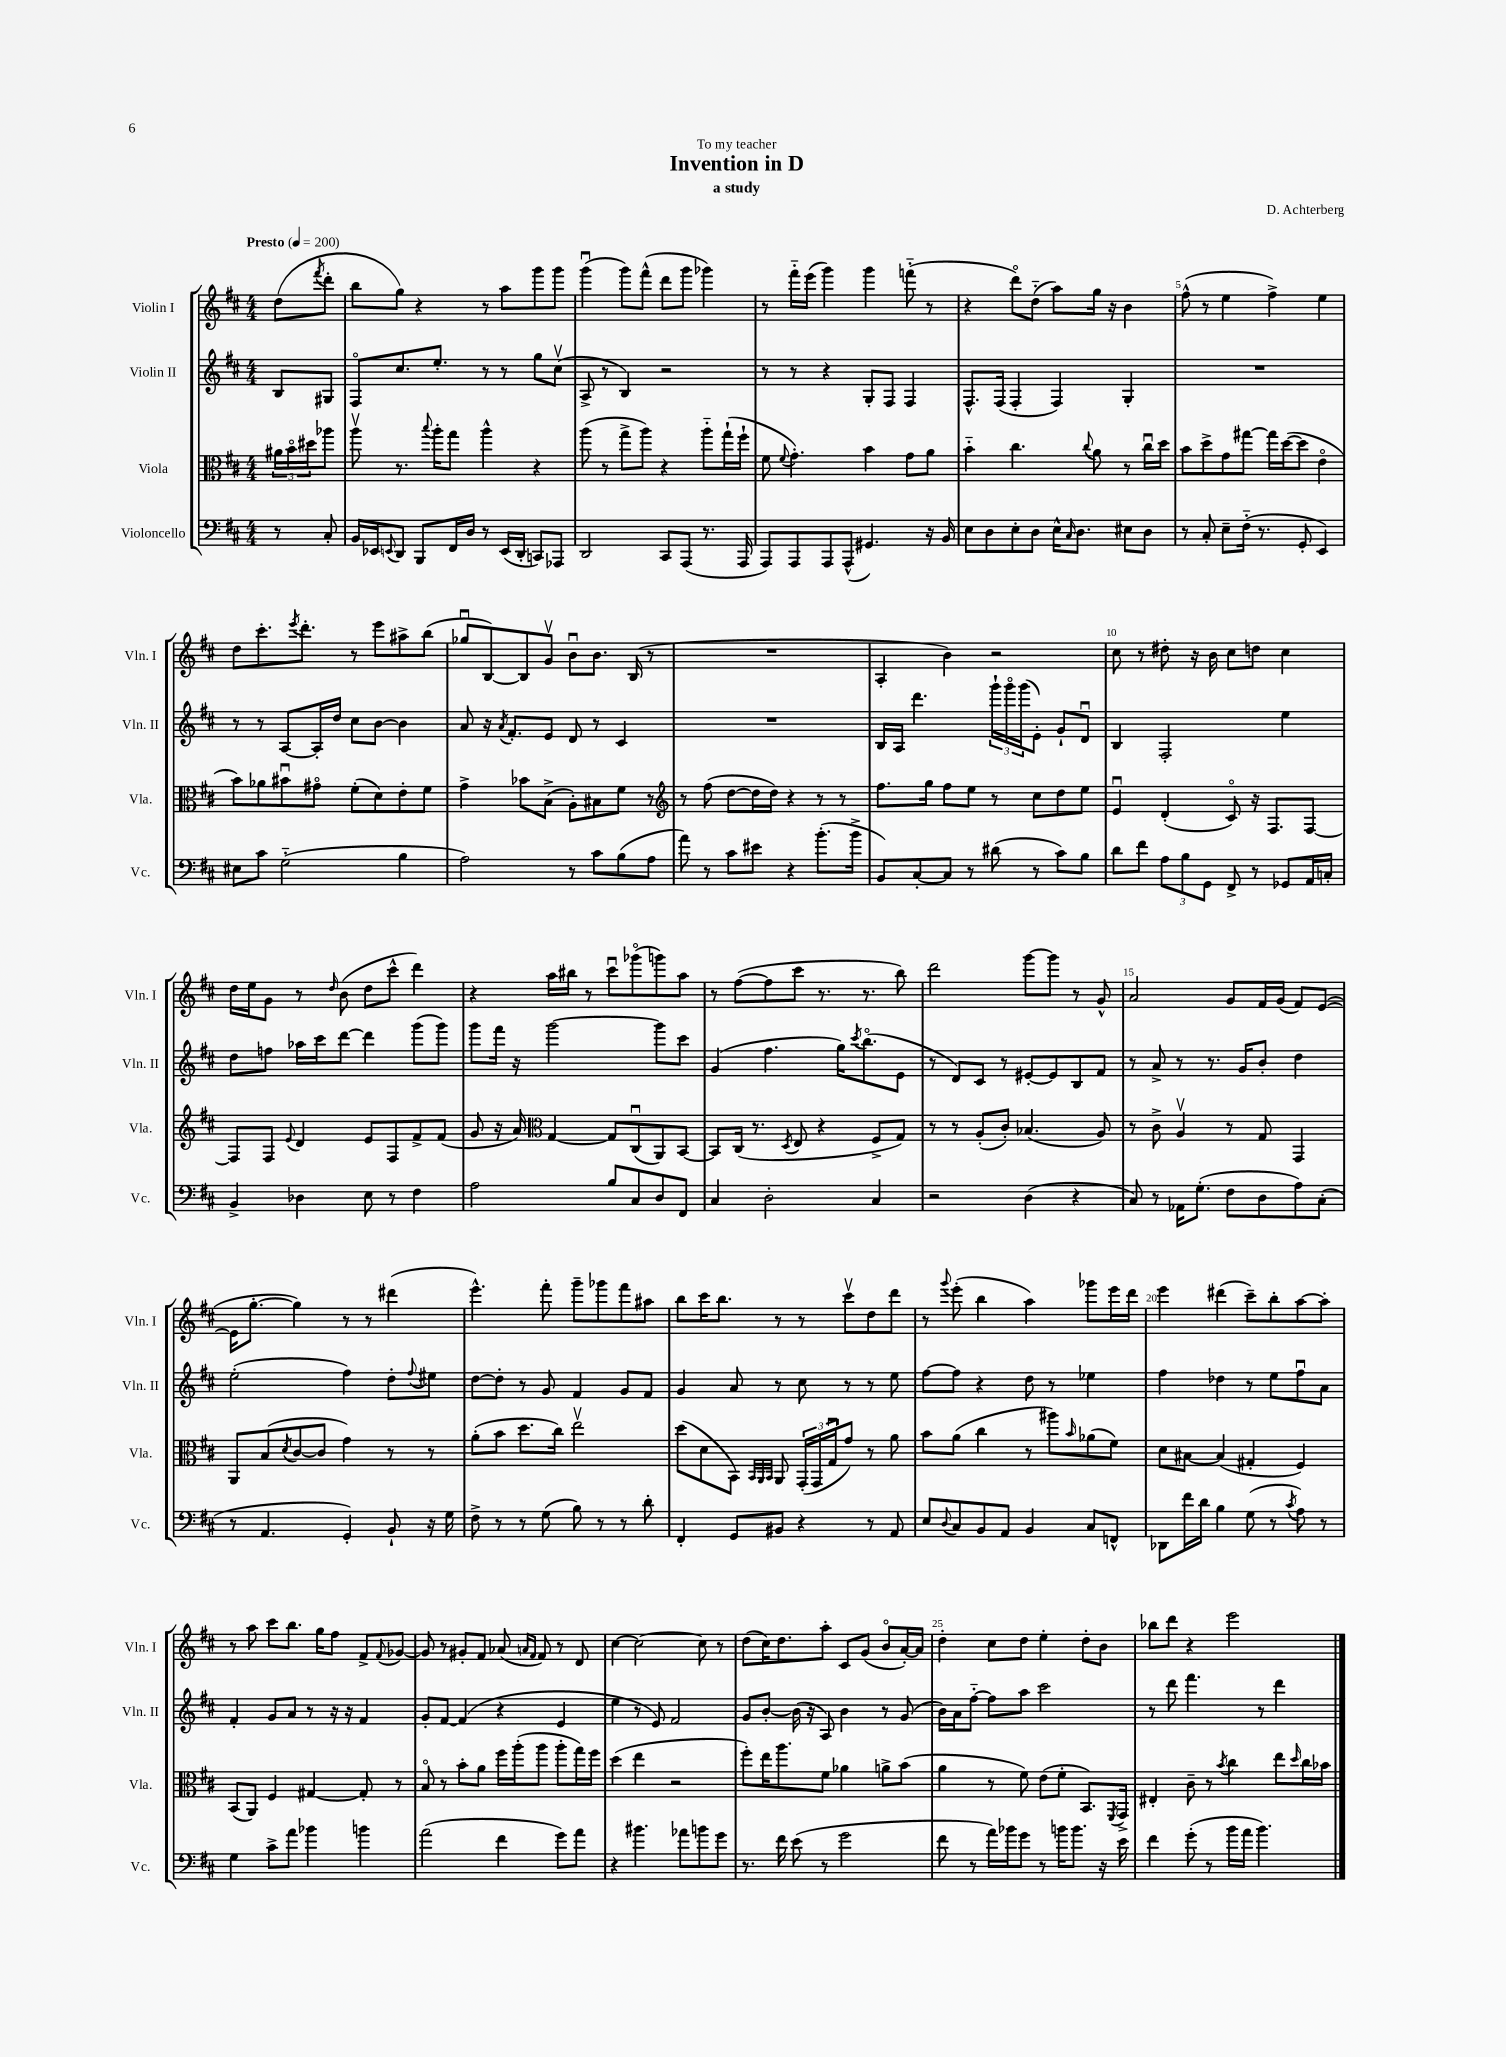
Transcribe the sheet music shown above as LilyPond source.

\header { title = "Invention in D" composer = "D. Achterberg" subtitle = "a study" dedication = "To my teacher" }
<<
\new StaffGroup <<
\new Staff = "s0" \with { instrumentName = "Violin I" shortInstrumentName = "Vln. I" } {
    \clef treble \key d \major \numericTimeSignature \time 4/4 \partial 4 \tempo "Presto" 4 = 200
    d''8( \acciaccatura { fis'''8 } d'''8-. |
    b''8 g''8) r4 r8 a''8 g'''8 g'''8 |
    g'''4\downbow( g'''8) fis'''8-^( d'''8 g'''8 ges'''4) |
    r8 fis'''16-_ e'''16( g'''4) g'''4 f'''8-_( r8 |
    r4 d'''8\flageolet) d''8-_( a''8) g''16 r16 b'4 |
    fis''8-^( r8 e''4 fis''4->) e''4 |
    d''8 cis'''8.-. \acciaccatura { e'''8 } d'''8.-. r8 e'''8 ais''8-> b''8( |
    ges''8\downbow b8~) b8 g'8\upbow b'8\downbow b'8. b16( r8 |
    R1 |
    a4-. b'4) r2 |
    cis''8 r8 dis''8-. r16 b'16 cis''8 d''8 cis''4 |
    d''16 e''16 g'8 r8 \grace { d''16 } b'8( d''8 cis'''8-^ d'''4) |
    r4 a''16 bis''16 r8 cis'''8\downbow ges'''8\flageolet( g'''8) a''8 |
    r8 fis''8~( fis''8 cis'''8 r8. r8. b''8) |
    d'''2 g'''8~ g'''8 r8 g'8-^ |
    a'2 g'8 fis'16 g'16( fis'8) e'8~( |
    e'16 g''8.~-. g''4) r8 r8 dis'''4( |
    e'''4.-^) fis'''8-. g'''8-- ges'''8 fis'''8 ais''8 |
    b''8 cis'''16 b''8. r8 r8 cis'''8\upbow d''8 d'''8 |
    r8 \appoggiatura { g'''8 } e'''8-.( b''4 a''4) ges'''8 e'''16 d'''16 |
    e'''4 dis'''4( cis'''8--) b''8-. a''8~ a''8-. |
    r8 a''8 cis'''8 b''8. g''16 fis''8 fis'8-> \appoggiatura { fis'8 } ges'8~ |
    ges'8 r8 gis'8-. fis'8 aes'8( \grace { a'16 fis'16 } fis'8) r8 d'8 |
    cis''4~ cis''2~ cis''8 r8 |
    d''8( cis''16) d''8. a''8-. cis'8 g'8( b'8\flageolet a'16~-.) a'16 |
    d''4-. cis''8 d''8 e''4-. d''8-. b'8 |
    bes''8 d'''8 r4 e'''2 \bar "|." |
}
\new Staff = "s1" \with { instrumentName = "Violin II" shortInstrumentName = "Vln. II" } {
    \clef treble \key d \major \numericTimeSignature \time 4/4 \partial 4
    b8 gis8 |
    fis8\flageolet cis''8. e''8.-. r8 r8 g''8 cis''8\upbow( |
    a8-> r8 b4) r2 |
    r8 r8 r4 g8-. fis8 fis4 |
    fis8.-^ fis16( fis4-. fis4) g4-. |
    R1 |
    r8 r8 a8~ a16-. d''16 cis''8 b'8~ b'4 |
    a'8 r16 \acciaccatura { a'8 } fis'8.-. e'8 d'8 r8 cis'4 |
    R1 |
    b16 a16 d'''4. \tuplet 3/2 { g'''16-! g'''16\flageolet g'''16( } e'8-.) g'8-! d'8\downbow |
    b4 fis2-. e''4 |
    d''8 f''8 aes''16 cis'''16 d'''8~ d'''4 g'''8( g'''8) |
    g'''8 fis'''16 r16 g'''2~ g'''8 cis'''8 |
    g'4( fis''4. g''16) \acciaccatura { cis'''8 } b''8.\flageolet( e'8 |
    r8 d'8) cis'8 r8 eis'8~-. eis'8 b8 fis'8 |
    r8 a'8-> r8 r8. g'16 b'8-. d''4 |
    e''2-.( fis''4) d''8-. \appoggiatura { fis''8 } eis''8 |
    d''8~ d''8-. r8 g'8 fis'4 g'8 fis'8 |
    g'4 a'8 r8 cis''8 r8 r8 e''8 |
    fis''8~ fis''8 r4 d''8 r8 ees''4 |
    fis''4 des''4 r8 e''8 fis''8\downbow a'8 |
    fis'4-. g'8 a'8 r8 r16 r16 fis'4 |
    g'8-. fis'8~ fis'4( r4 e'4 |
    e''4 r8 e'8) fis'2 |
    g'8 b'8~-. b'16( r16 a8) b'4 r8 g'8( |
    b'16) a'16 fis''8~-_ fis''8 a''8 cis'''2 |
    r8 d'''8 fis'''4. r8 d'''4 \bar "|." |
}
\new Staff = "s2" \with { instrumentName = "Viola" shortInstrumentName = "Vla." } {
    \clef alto \key d \major \numericTimeSignature \time 4/4 \partial 4
    \tuplet 3/2 { ais'16 b'16\flageolet dis''16 } aes''8 |
    a''8\upbow r8. \appoggiatura { b''8 } a''16-. g''8 a''4-^ r4 |
    a''8( r8 g''8-> a''8) r4 a''8-_ g''16-!( fis''16-! |
    fis'8 \appoggiatura { fis'8 } g'4.-.) b'4 g'8 a'8 |
    b'4-_ cis''4. \appoggiatura { cis''8 } a'8 r8 cis''16\downbow d''16 |
    b'8 d''8-> g'8 gis''8~ gis''16 d''16~( d''8 e'4\flageolet |
    b'8) aes'8 bis'8\downbow gis'8\flageolet fis'8-.( d'8) e'8-. fis'8 |
    g'4-> bes'8 b8->( a8-.) bis8 fis'8 r8 |
    \clef treble r8 fis''8( d''8~ d''16 d''16) r4 r8 r8 |
    fis''8. g''16 fis''8 e''8 r8 cis''8 d''8 e''8 |
    e'4\downbow d'4-.( cis'8\flageolet) r16 fis8. fis8~ |
    fis8 fis8 \appoggiatura { e'8 } d'4 e'8 fis8 fis'8-> fis'8( |
    g'8 r16 a'16) \clef alto g4~ g8 cis8\downbow( a,8) b,8~ |
    b,8 cis16( r8. \acciaccatura { d8 } e8 r4 fis8-> g8) |
    r8 r8 a8-.( cis'8-.) bes4.( a8) |
    r8 cis'8-> a4\upbow r8 g8 g,4 |
    a,8 b8( \acciaccatura { d'8 } cis'8~ cis'8 g'4) r8 r8 |
    a'8-.( b'8 d''8. cis''16) e''2\upbow |
    d''8( d'8 b,8) \grace { b,32 a,32 b,32 } a,8 \tuplet 3/2 { g,16-.( g,16 g16\downbow } g'8) r8 a'8 |
    b'8 a'8( cis''4 r8 ais''8) \grace { b'16 } aes'8( fis'8) |
    d'8 bis8~ bis4( gis4-. fis4) |
    b,8( a,8) fis4 gis4~ gis8-. r8 |
    b8\flageolet r8 b'8-. a'8 fis''16 a''16-.( a''8 a''8-. g''16) fis''16 |
    d''4( e''4 r2 |
    fis''8-.) e''16 a''8. fis'8 aes'4 a'8-> b'8( |
    a'4 r8 fis'8) e'8( fis'8-. b,8.) \acciaccatura { fis,8 } g,16-> |
    eis4-. cis'8-- r8 \acciaccatura { b'8 } cis''4 e''8 \grace { d''16 } cis''16 bes'16 \bar "|." |
}
\new Staff = "s3" \with { instrumentName = "Violoncello" shortInstrumentName = "Vc." } {
    \clef bass \key d \major \numericTimeSignature \time 4/4 \partial 4
    r8 cis8-. |
    b,16 ees,16 \appoggiatura { e,8 } d,8 b,,8 fis,16 d16 r8 e,16( d,16-. c,8) aes,,8 |
    d,2 cis,8 a,,8( r8. a,,16 |
    a,,8) a,,8 a,,8 a,,8-^( gis,4.) r16 b,16 |
    e8 d8 e8-. d8 e16-^ \grace { cis16 } d8. eis8 d8 |
    r8 cis8-. e8-- fis16-_( r8. g,8-. e,4) |
    eis8 cis'8 g2-_( b4 |
    a2) r8 cis'8 b8( a8 |
    a'8) r8 cis'8 eis'8 r4 b'8.-.( b'16-> |
    b,8) cis8~-. cis8 r8 dis'8( r8 cis'8) b8 |
    d'8 fis'8 \tuplet 3/2 { a8 b8 g,8 } fis,8-> r8 ges,8 a,16 c16-. |
    b,4-> des4 e8 r8 fis4 |
    a2 b8 cis8 d8 fis,8 |
    cis4 d2-. cis4 |
    r2 d4( r4 |
    cis8) r8 aes,16 g8.-.( fis8 d8 a8) cis8-.( |
    r8 a,4. g,4-.) b,8-! r16 g16 |
    fis8-> r8 r8 g8( b8) r8 r8 d'8-. |
    fis,4-. g,8 bis,8 r4 r8 a,8 |
    e8 \appoggiatura { d8 } cis8 b,8 a,8 b,4 cis8 f,8-^ |
    des,8 fis'16 d'16 b4 g8( r8 \acciaccatura { cis'8 } a8) r8 |
    g4 cis'8-> a'8 bes'4 b'4 |
    a'2( fis'4 g'8) a'8 |
    r4 bis'4. aes'8 b'8 g'8 |
    r8. fis'16 e'8( r8 g'2 |
    fis'8 r8 a'16) bes'16 g'8 r8 b'16 b'8. r16 e'16 |
    fis'4 g'8-.( r8 b'16 a'16 b'4.) \bar "|." |
}
>>
>>
\layout { \context { \Score \override BarNumber.break-visibility = ##(#f #t #t) barNumberVisibility = #(every-nth-bar-number-visible 5) } }
